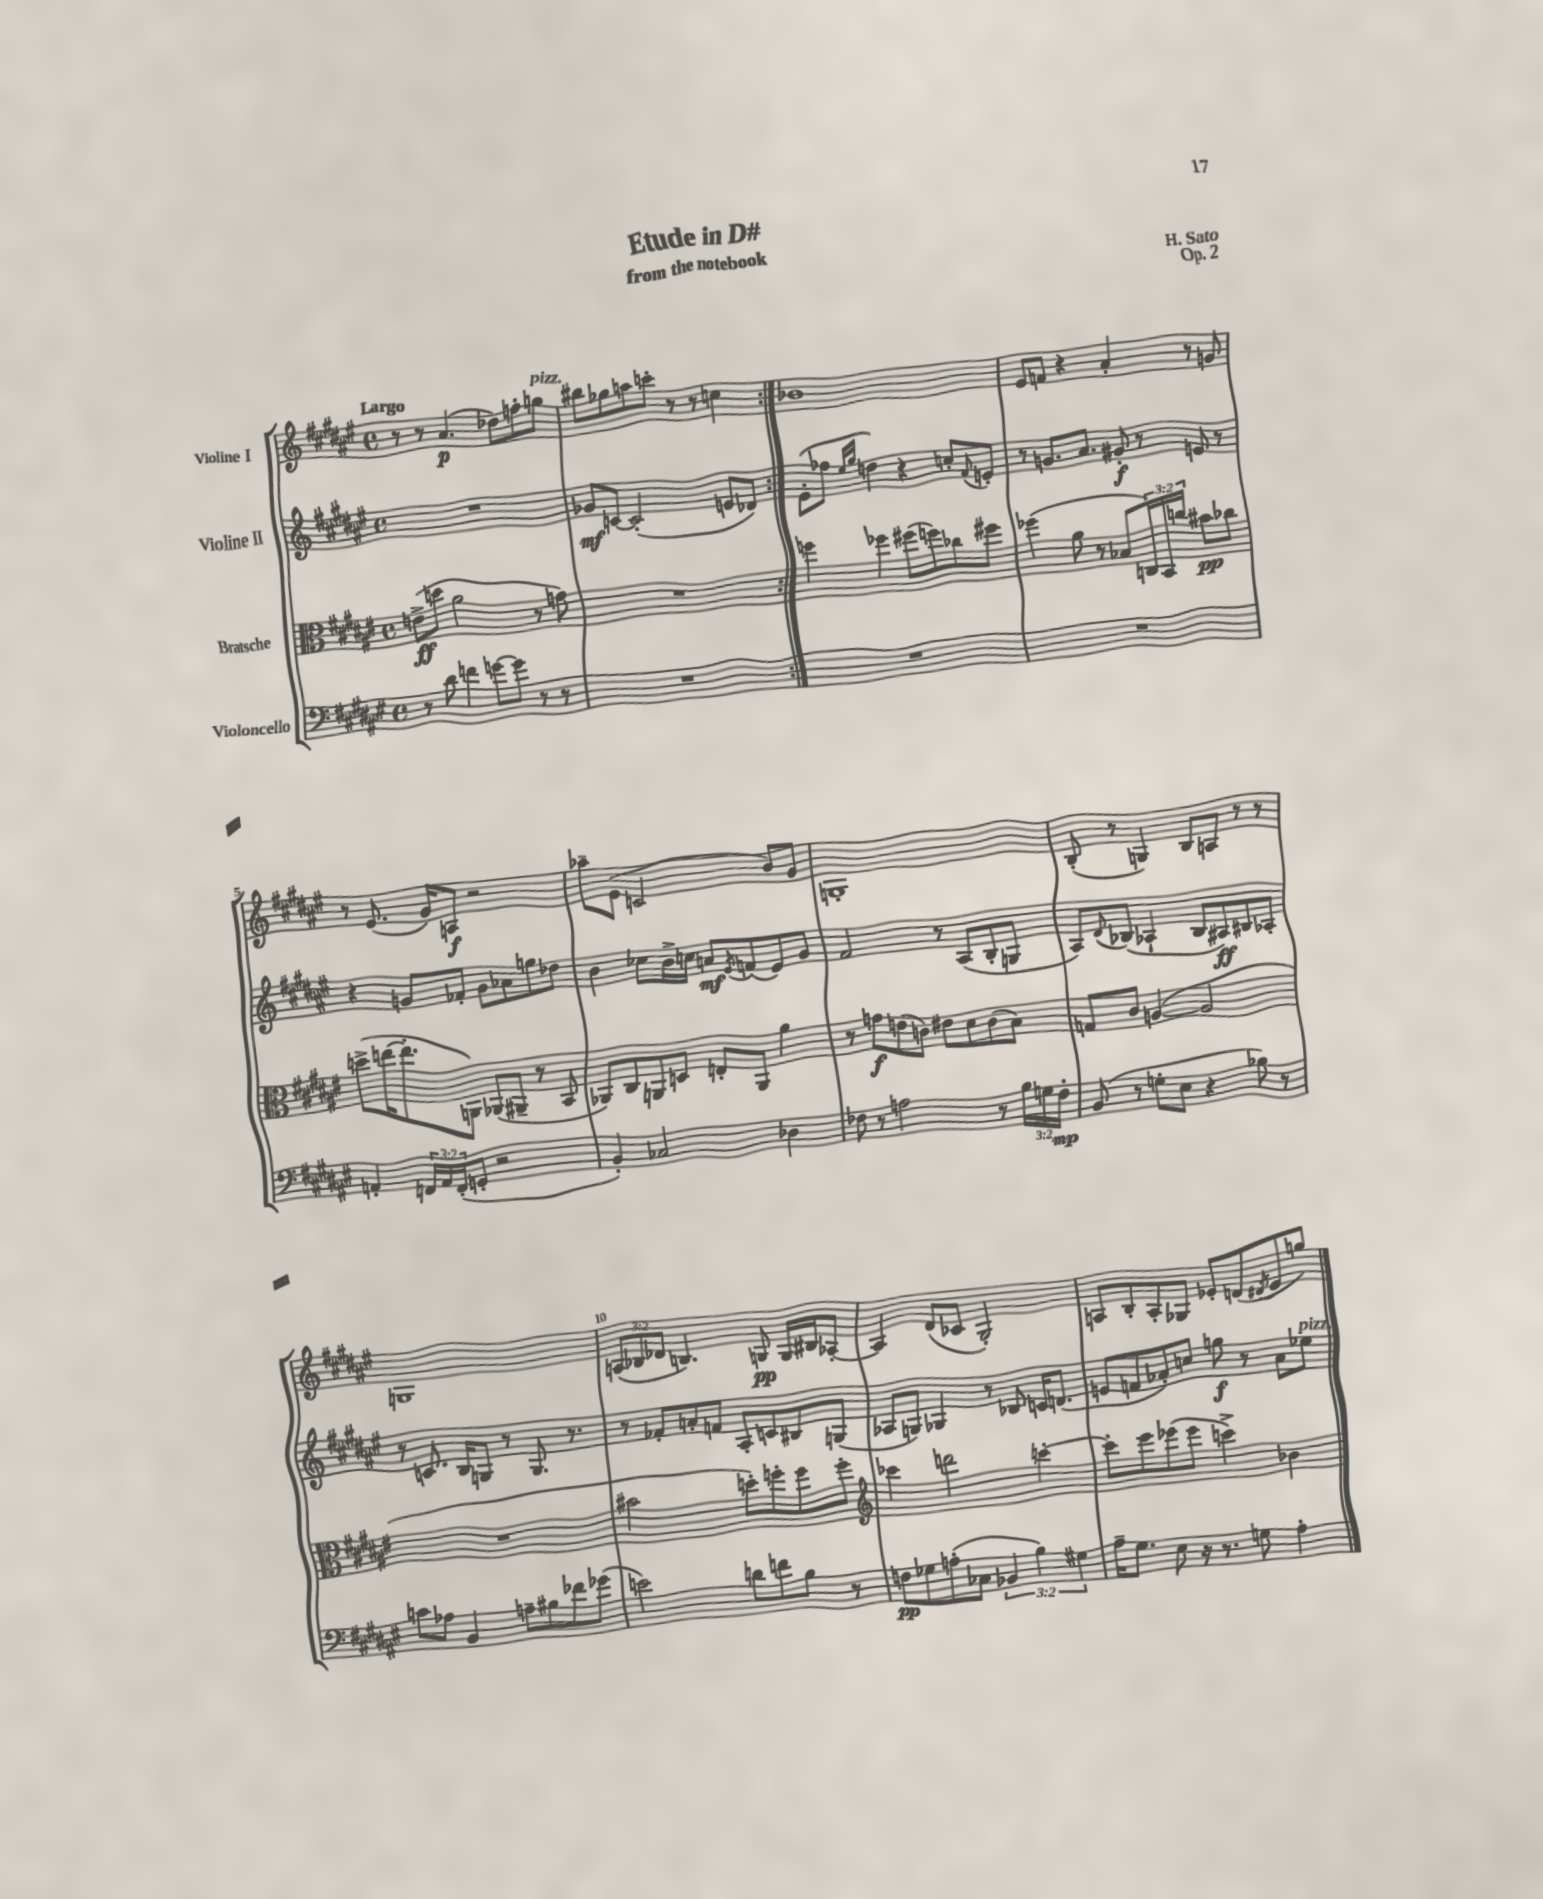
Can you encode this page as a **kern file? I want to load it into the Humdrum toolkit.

**kern	**kern	**kern	**kern
*staff4	*staff3	*staff2	*staff1
*clefF4	*clefC3	*clefG2	*clefG2
*k[f#c#g#d#a#e#]	*k[f#c#g#d#a#e#]	*k[f#c#g#d#a#e#]	*k[f#c#g#d#a#e#]
*M4/4	*M4/4	*M4/4	*M4/4
*met(c)	*met(c)	*met(c)	*met(c)
8r	(8e^	1r	8r
8d#	8dd	.	8r
4f	2a#	.	(4.a#
[8g	.	.	.
8g]	.	.	8dd-)
8r	8r	.	8ff'
8r	8g)	.	8gg
=	=	=	=
1r	1r	8g-	8bb#
.	.	[8c	8gg-
.	.	(2c']	8aa
.	.	.	8ccc'
.	.	.	8r
.	.	.	8r
.	.	8e	4cc
.	.	8d-)	.
=:|!	=:|!	=:|!	=:|!
1r	4ff	(8e#'	1b-
.	.	8ff-	.
.	.	16qqee#	.
.	.	16qqgg#	.
.	4ff-	4dd)	.
.	(8ff#	4r	.
.	8ff)	.	.
.	8cc-	8cc'	.
.	.	8qqf#	.
.	8ff#	8e'	.
=	=	=	=
1r	(4ff-	8r	8e#
.	.	8.g	8f
.	8a#	.	4r
.	.	8.a#	.
.	8r	.	.
.	8B-	8g#'	4a#'
.	24C)	8r	.
.	24BB	.	.
.	24cc	.	.
.	8b#	8e	8r
.	8cc-	8r	8g
=	=	=	=
4AA'	(8dd^	4r	8r
.	[16ee	.	(8.e#
.	8.ee']	.	.
24FF	.	8g	.
24AA	.	.	.
.	.	.	16g#)
(24FF'	.	.	.
8GG'	8AA)	8f-'	8A
2r	(8AA-	8g	2r
.	8AA#~	8a-	.
.	8r	8gg	.
.	8BB	8dd-	.
=	=	=	=
4BB')	8AA-)	4b	8aa-~
.	8C#	.	(8e#
2C-	8AA	8cc-	2c
.	8D	16b^	.
.	.	16cc	.
.	8E'	8a	.
.	.	8qe#	.
.	8AA	(8f	.
4D-	4a#	8e#)	8b)
.	.	8g#	8g#
=	=	=	=
8F-	8r	2f#	1G'
8r	8g	.	.
2A	(8e	.	.
.	8c)	.	.
.	8e#	8r	.
.	8d#	(8A#	.
8r	(8c	8B'	.
24B	8B)	8G	.
24G	.	.	.
24F-'	.	.	.
=	=	=	=
(8BB	8G	8A#)	(8B'
.	.	8qqd#	.
8r	8c#	(8B-	8r
8G'	([4A	4A-`	4G)
8E#	.	.	.
4r	2A]	8B-	8B
.	.	8A#)	8A
8B-)	.	8B#	8r
8r	.	8A-'	8r
=	=	=	=
8c	1r	8r	1G
8A-	.	8.c	.
4BB	.	.	.
.	.	16B	.
.	.	8G	.
8A~	.	8r	.
8B#	.	8.G	.
8f-	.	.	.
.	.	8.r	.
(8g-	.	.	.
=	=	=	=
2e)	2b#	8r	(12A
.	.	.	12B-
.	.	8f-'	.
.	.	.	12d-
.	.	8a'	4.B)
.	.	8f	.
8d	8dd')	8A#'	.
8f	8ff'	8c	8G
8B	8ff	8B#	16G
.	.	.	16B#
8r	8ff'	(8G	[8A-'
=	=	=	=
*	*clefG2	*	*
8F	4ccc-	8A-	4A-]
8G-	.	8G)	.
(8A'	2ddd	4G-	(8d#
8C-	.	.	8c-
6BB-	.	8r	2G#')
.	.	8B-	.
6B)	.	.	.
.	[4ccc'	16c	.
.	.	(8.d	.
6G#	.	.	.
=	=	=	=
16A#~	8ccc']	8e	8A
8.G#	.	.	.
.	8eee#	8f	8B'
8E#	(8eee-	8a-')	8A'
16r	8eee-	8cc	8G-
8.r	.	.	.
.	4ccc^)	8gg	8e-'
8G	.	8r	(8d
.	.	.	8qd#
4A#'	4b-	8a-	8e-
.	.	8ee-	8gg)
==	==	==	==
*-	*-	*-	*-
